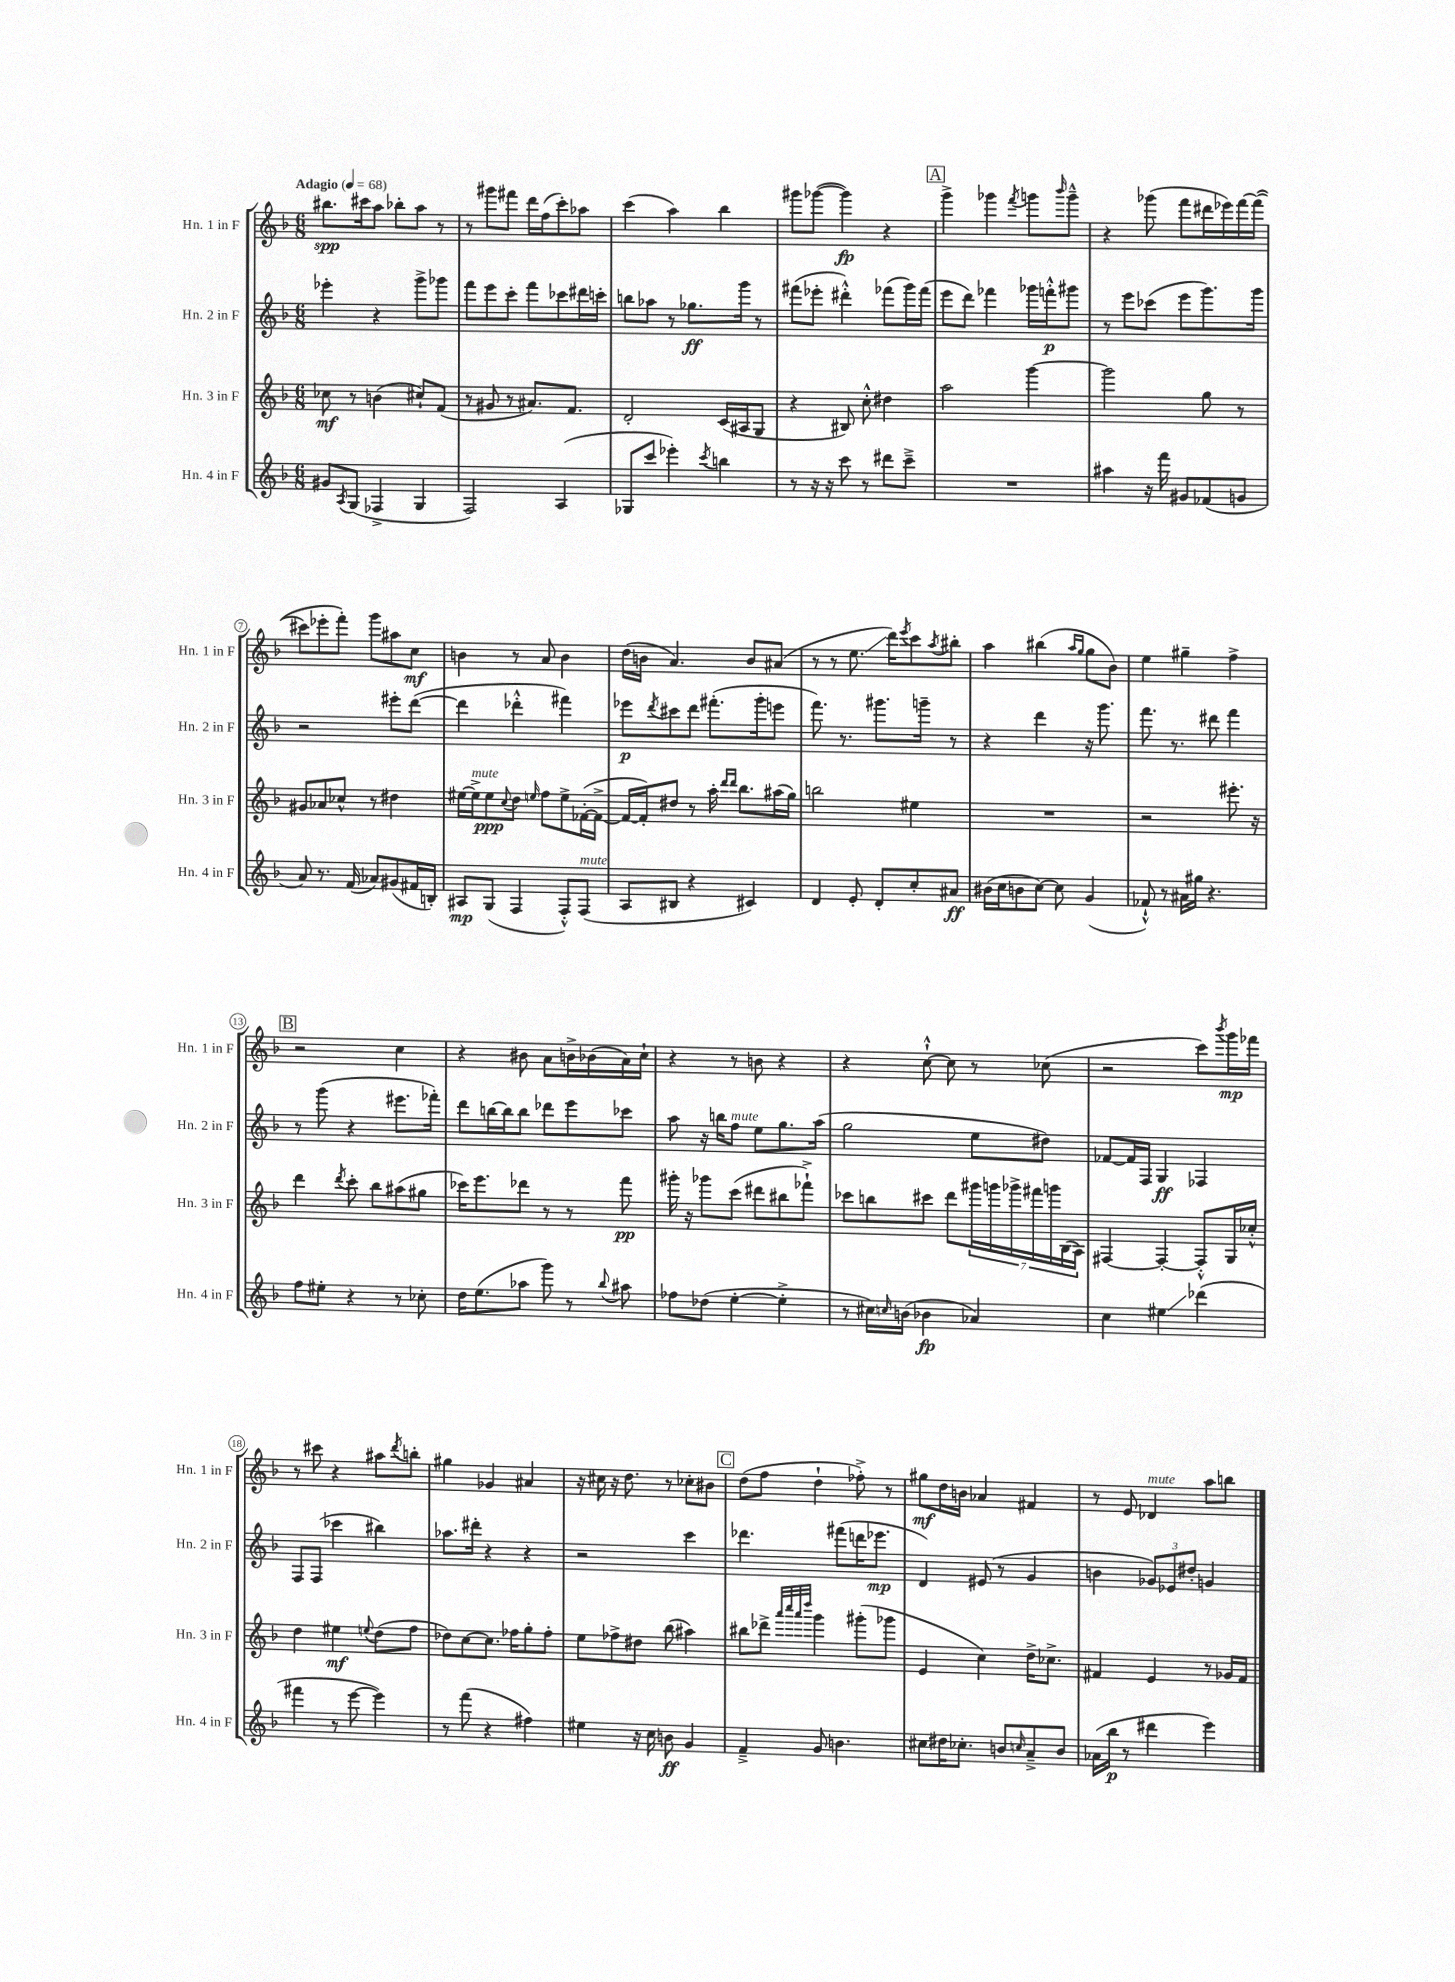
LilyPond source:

<<
\new StaffGroup <<
\new Staff = "s0" \with { instrumentName = "Hn. 1 in F" shortInstrumentName = "Hn. 1 in F" } {
    \clef treble \key f \major \numericTimeSignature \time 6/8 \tempo "Adagio" 4 = 68
    bis''8.\spp cis'''16 a''8 bes''8-. a''8 r8 |
    r8 gis'''8 fis'''8 d'''16 f''16( c'''8-.) aes''8 |
    c'''4( a''4) bes''4 |
    gis'''8 ges'''8~( ges'''4\fp) r4 |
    \mark \markup { \box "A" } g'''4-> ges'''4 \acciaccatura { f'''8 } g'''8 \grace { bes'''16 } g'''8---^ |
    r4 ges'''8( f'''8 dis'''16 ees'''16) f'''16~ f'''16(\( |
    cis'''8) ees'''8-. f'''8-.\) g'''8 ais''8 c''8\mf |
    b'4 r8 a'8 b'4 |
    d''16( b'16 a'4.) b'8 ais'8( |
    r8 r8 e''8.\glissando d'''16) \acciaccatura { e'''8 } c'''8 \acciaccatura { a''8 } bis''8-. |
    a''4 bis''4( \grace { a''16 g''16 } g''8 bes'8) |
    e''4 gis''4-- f''4-> |
    \mark \markup { \box "B" } r2 c''4 |
    r4 bis'8 a'8 b'16-> bes'16( a'16) c''16-! |
    r4 r8 b'8 r4 |
    r4 c''8~-!-^ c''8 r8 ces''8( |
    r2 c'''8) \acciaccatura { bes'''8 } g'''16\mp fes'''16 |
    r8 cis'''8 r4 ais''8 \acciaccatura { d'''8 } b''8-. |
    gis''4 ges'4 ais'4 |
    r16 cis''16 r16 d''8. r8 ces''8-. bis'8 |
    \mark \markup { \box "C" } d''8( f''8 d''4-! fes''8-.->) r8 |
    gis''8\mf d''16 b'16 aes'4 fis'4 |
    r8 e'8 des'4^\markup { \italic "mute" } a''8 b''8 \bar "|." |
}
\new Staff = "s1" \with { instrumentName = "Hn. 2 in F" shortInstrumentName = "Hn. 2 in F" } {
    \clef treble \key f \major \numericTimeSignature \time 6/8
    ees'''4-. r4 g'''8-> ges'''8 |
    f'''8 e'''8 c'''8-. f'''8 ces'''8 dis'''16 c'''16-. |
    b''8 aes''8 r8 ges''8.\ff g'''16 r8 |
    fis'''8( ees'''8-. dis'''4-.-^) fes'''8( g'''16) fes'''16( |
    \mark \markup { \box "A" } e'''8 d'''8) fes'''4 ges'''16 f'''16-.-^\p gis'''8 |
    r8 e'''8 ces'''8( e'''8 g'''8.) g'''16 |
    r2 eis'''8-. d'''8~( |
    d'''4 des'''4-.-^ fis'''4) |
    ees'''8\p \acciaccatura { d'''8 } cis'''8 d'''8 fis'''8.-.( g'''16-. e'''8 |
    f'''8.) r8. gis'''8. g'''16-- r8 |
    r4 d'''4 r16 g'''8. |
    f'''8. r8. dis'''8 f'''4 |
    \mark \markup { \box "B" } r8 g'''8( r4 eis'''8. fes'''16-.) |
    d'''8 b''16~ b''16 b''8 des'''8 e'''8 ces'''8 |
    a''8 r16 b''16 f''8^\markup { \italic "mute" } e''8 g''8. a''16( |
    g''2 e''8 dis''8) |
    fes'8~ fes'16 f16 g4\ff fes4 |
    f8 f8( ces'''4 bis''4) |
    aes''8. dis'''16-. r4 r4 |
    r2 c'''4 |
    \mark \markup { \box "C" } des'''4. fis'''8( d'''16 ees'''8.\mp |
    d'4) eis'8( r8 g'4 |
    b'4 \tuplet 3/2 { ges'8) ees'8 dis''8-. } g'4 \bar "|." |
}
\new Staff = "s2" \with { instrumentName = "Hn. 3 in F" shortInstrumentName = "Hn. 3 in F" } {
    \clef treble \key f \major \numericTimeSignature \time 6/8
    ces''8\mf r8 b'4( cis''8-!) f'8( |
    r8 gis'8 r8 ais'8.) f'8. |
    d'2-. c'16( ais16 g8 |
    r4 bis8) c''8-.-^ dis''4 |
    \mark \markup { \box "A" } a''2 g'''4~ |
    g'''2 g''8 r8 |
    gis'8 aes'8 ces''8-^ r8 dis''4 |
    eis''16~ eis''16->^\markup { \italic "mute" } eis''8\ppp \appoggiatura { c''8 } d''8 \grace { e''16 } f''8 e''8-> fes'16~-.( fes'16~-> |
    fes'16~ fes'16-.) dis''8 r8 a''16-. \grace { d'''16 d'''16 } bes''8. ais''16( g''16) |
    b''2 eis''4 |
    R2. |
    r2 eis'''8.-. r16 |
    \mark \markup { \box "B" } d'''4 \acciaccatura { d'''8 } c'''8-. bes''8 ais''8( gis''8 |
    ces'''16) e'''8. des'''8 r8 r8 f'''8\pp |
    gis'''16-. r16 ges'''8 c'''8( dis'''8 bis''8 fes'''8-!->) |
    ces'''8 b''8 cis'''8 d'''8 \tuplet 7/4 { gis'''16 g'''16 ges'''16-> fis'''16 g'''16 bes16( a16) } |
    fis4~ fis4~-. fis8-.-^ g16 ces''16-.-^ |
    d''4 eis''4\mf \appoggiatura { e''8 } d''8( f''8 |
    des''8) c''8~ c''8. fes''16 g''8-. fes''8-. |
    e''8 fes''8-> dis''8 bes''8( ais''4) |
    \mark \markup { \box "C" } bis''8 des'''8-> \grace { a'''32 c''''32 a'''32 d''''32 } g'''4 gis'''8-.( ges'''8 |
    e'4 c''4) d''16-> ces''8.-> |
    fis'4 e'4 r8 ges'16 fis'16 \bar "|." |
}
\new Staff = "s3" \with { instrumentName = "Hn. 4 in F" shortInstrumentName = "Hn. 4 in F" } {
    \clef treble \key f \major \numericTimeSignature \time 6/8
    gis'8 \acciaccatura { a8 } g8( fes4-> g4 |
    f2) a4( |
    ges8 c'''8 ees'''4-.) \acciaccatura { c'''8 } b''4 |
    r8 r16 r16 c'''8 r8 dis'''8 c'''8---> |
    \mark \markup { \box "A" } R2. |
    ais''4 r16 f'''16 gis'8 fes'8( g'8 |
    a'8) r8. f'16( aes'8) gis'8( fis'16 b16-.) |
    ais8\mp g8( f4 f8-.-^) f8^\markup { \italic "mute" }( |
    a8 bis8 r4 cis'4) |
    d'4 e'8-. d'8-. c''8-. ais'8\ff |
    bis'16( c''16 b'8 c''8~) c''8 g'4( |
    fes'8-!-^) r8 ais'16 gis''16 r4. |
    \mark \markup { \box "B" } f''8 eis''8-. r4 r8 ces''8-. |
    d''16 e''8.( aes''8 g'''8) r8 \appoggiatura { bes''8 } ais''8 |
    fes''8 des''8( e''4~-. e''4-.-> |
    r8 cis''16) \grace { c''16 } b'16( bes'4\fp aes'4) |
    c''4 eis''4\glissando des'''4( |
    fis'''4 r8 e'''8~ e'''4) |
    r8 f'''8( r4 fis''4) |
    eis''4 r16 c''16 b'8\ff g'4 |
    \mark \markup { \box "C" } f'4---> g'8 b'4. |
    cis''8 dis''16 ces''8.-. b'8 \grace { c''16 } a'8---> b'8 |
    aes'16( bes''16\p r8 dis'''4 e'''4) \bar "|." |
}
>>
>>
\layout { \context { \Score \override BarNumber.stencil = #(make-stencil-circler 0.1 0.3 ly:text-interface::print) } }
